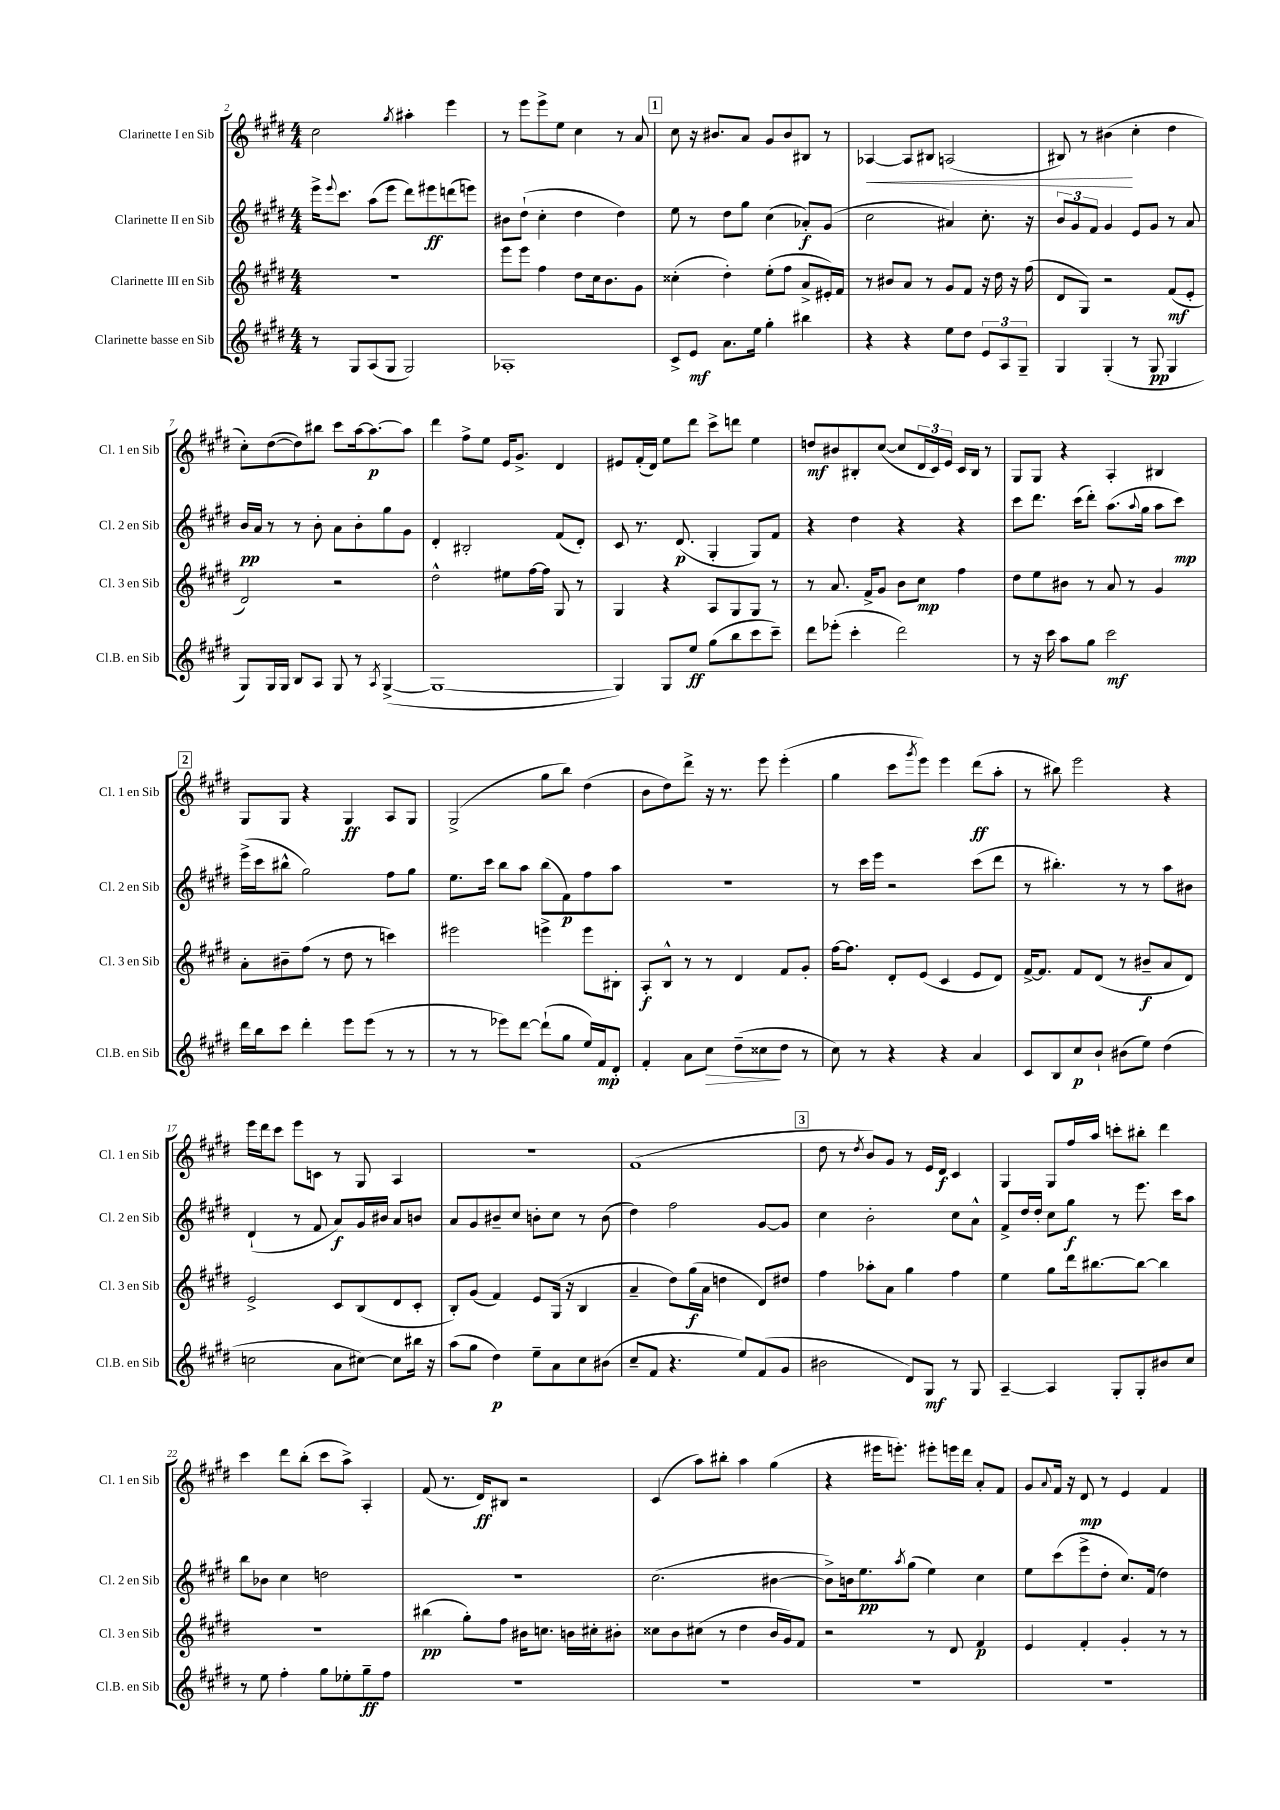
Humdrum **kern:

**kern	**kern	**kern	**kern
*staff4	*staff3	*staff2	*staff1
*clefG2	*clefG2	*clefG2	*clefG2
*k[f#c#g#d#]	*k[f#c#g#d#]	*k[f#c#g#d#]	*k[f#c#g#d#]
*M4/4	*M4/4	*M4/4	*M4/4
8r	1r	16eee^	2cc#
.	.	8qqeee	.
.	.	8.ccc#	.
8G#	.	.	.
(8A	.	(8aa	.
8G#	.	8eee	.
.	.	.	8qgg#
2G#)	.	8ddd#)	4aa#'
.	.	8eee#	.
.	.	(8ddd	4eee
.	.	8eee)	.
=	=	=	=
1A-'	8eee	8b#	8r
.	8eee	(8dd#`	8eee
.	4ff#	4cc#'	8eee^
.	.	.	8ee
.	8dd#	4dd#	4cc#
.	16cc#	.	.
.	8.b	.	.
.	.	4dd#)	8r
.	8g#	.	8a
=	=	=	=
8c#^	(4cc##'	8ee	8cc#
8e	.	8r	16r
.	.	.	8.b#
8.a	4dd#')	8dd#	.
.	.	8gg#	8a
16ee	.	.	.
4gg#'	(8ee'	(4cc#	8g#
.	8ff#	.	8b#
4bb#	8a^	8a-')	8B#
.	16e#')	(8g#	8r
.	16f#	.	.
=	=	=	=
4r	8r	2cc#	[4A-
.	8b#	.	.
4r	8a	.	8A-]
.	8r	.	8B#
8ee	8g#	4a#)	(2A
8dd#	8f#	.	.
12e	16r	8.cc#'	.
.	16dd#	.	.
12A	.	.	.
.	16r	.	.
12G#~	.	.	.
.	(16ff#	16r	.
=	=	=	=
4G#	8d#	12b	8B#)
.	.	12g#	.
.	8G#)	.	8r
.	.	12f#	.
(4G#'	2r	4g#	(4b#
8r	.	8e	4cc#'
8G#	.	8g#	.
4G#	(8f#	8r	4dd#
.	8e'	8a	.
=	=	=	=
8G#)	2d#)	16b	8cc#')
.	.	16a	.
16G#	.	8r	([8dd#
16G#	.	.	.
8B	.	8r	8dd#])
8A	.	8b'	8bb#
8G#	2r	8a	8ccc#
8r	.	8b'	[16aa
.	.	.	8.aa_
8qA	.	.	.
([4G#^	.	8gg#	.
.	.	8g#	8aa]
=	=	=	=
1G#_	2dd#^^	4d#'	4ddd#
.	.	2B#'	8ff#^
.	.	.	8ee
.	8ee#	.	16e
.	.	.	8.g#^
.	[16ff#	.	.
.	16ff#]	.	.
.	8G#	(8f#	4d#
.	8r	8d#')	.
=	=	=	=
4G#])	4G#	8c#	8e#
.	.	8.r	(16f#'
.	.	.	16d#)
8G#	4r	.	8ee
.	.	(8.d#	.
8ee	.	.	8ddd#
(8gg#	8A	4G#'	8ccc#^
8bb	8G#	.	8ddd
8ccc#	8G#	8G#)	4ee
8ccc#~)	8r	8f#	.
=	=	=	=
8ddd#	8r	4r	8dd
(8eee-'	8.a	.	8b#
4ccc#'	.	4dd#	8B#'
.	16f#^	.	.
.	8g#	.	([8cc#
2ddd#)	8b	4r	8cc#]
.	8cc#	.	24d#
.	.	.	24c#)
.	.	.	24e
.	4ff#	4r	16c#
.	.	.	16B#
.	.	.	8r
=	=	=	=
8r	8dd#	8ccc#	8G#
16r	8ee	8.ddd#	8G#
16ccc#	.	.	.
8aa	8b#	.	4r
.	.	(16ccc#	.
8gg#	8r	8ddd#')	.
2ccc#	8a	(8.aa	4A'
.	8r	.	.
.	.	8qqaa	.
.	.	16gg#	.
.	4g#	8aa	4B#
.	.	8ccc#)	.
=	=	=	=
16ddd#	8a'	(16eee^	8G#
16bb	.	16ccc#	.
8ccc#	8b#~	8bb#^^	8G#
4ddd#'	(8ff#	2gg#)	4r
.	8r	.	.
8eee	8dd#	.	4G#
(8eee	8r	.	.
8r	4ccc)	8ff#	8A
8r	.	8gg#	8G#
=	=	=	=
8r	2eee#	8.ee	(2G#^
8r	.	.	.
.	.	16ccc#	.
8eee-)	.	8bb	.
[8ddd#	.	8aa	.
(8ddd#`]	4eee^	(8bb	8gg#
8gg#	.	8f#)	8bb)
16ee)	8eee	8ff#	(4dd#
16f#	.	.	.
8d#'	8B#'	8aa	.
=	=	=	=
4f#'	8A'	1r	8b
.	8B^^	.	8dd#)
8a	8r	.	8ddd#^
8cc#	8r	.	16r
.	.	.	8.r
(8dd#~	4d#	.	.
8cc##	.	.	8eee
8dd#	8f#	.	(4eee'
8r	8g#'	.	.
=	=	=	=
8cc#)	[16ff#	8r	4gg#
.	8.ff#]	.	.
8r	.	16ccc#	.
.	.	16eee	.
4r	8d#'	2r	8ccc#
.	.	.	8qggg#
.	(8e	.	8eee)
4r	4c#	.	4eee
4a	8e	(8ccc#	(8ddd#
.	8d#)	8ddd#	8aa'
=	=	=	=
8c#	[16f#^	8r	8r
.	8.f#]	.	.
8B	.	4.bb#')	8bb#)
8cc#	8f#	.	2eee
8b`	(8d#	.	.
(8b#	8r	8r	.
8ee)	8b#~	8r	.
(4dd#	8a	8aa	4r
.	8d#)	8b#	.
=	=	=	=
2cc	2e^	(4d#`	16eee
.	.	.	16ddd#
.	.	.	8ccc#
.	.	8r	8eee
.	.	8f#	8c
8a	8c#	8a)	8r
[8cc#)	(8B	16g#	8G#
.	.	16b#	.
8cc#]	8d#	8a	4A
16bb#	8c#'	8b	.
16r	.	.	.
=	=	=	=
(8aa	8B')	8a	1r
8gg#	(8g#	8g#	.
4dd#)	4f#)	8b#~	.
.	.	8cc#	.
8ee~	8e	8b'	.
8a	(16G#	8cc#	.
.	16r	.	.
8cc#	4B	8r	.
(8b#	.	(8b	.
=	=	=	=
8cc#~	4a~	4dd#)	(1f#
8f#	.	.	.
4.r	8dd#)	2ff#	.
.	(16gg#	.	.
.	16a	.	.
.	4dd	.	.
8ee)	.	.	.
(8f#	8d#)	[8g#	.
8g#	8dd#	8g#]	.
=	=	=	=
2b#	4ff#	4cc#	8dd#
.	.	.	8r
.	.	.	8qdd#
.	8aa-'	2b'	8b)
.	8a	.	8g#
8d#)	4gg#	.	8r
8G#	.	.	16e
.	.	.	16d#
8r	4ff#	8cc#	4c#
8G#	.	8a^^	.
=	=	=	=
[4A~	4ee	8f#^	4G#
.	.	16dd#	.
.	.	16dd#'	.
4A]	8gg#	8cc#	8G#
.	16ddd#	8gg#	16ff#
.	[8.bb#	.	16aa
8G#'	.	8r	8ccc'
8G#'	8bb#_	8.eee	8bb#'
8b#	4bb#]	.	4ddd#
.	.	16ccc#	.
8cc#	.	8aa	.
=	=	=	=
8r	1r	8bb	4ccc#
8ee	.	8b-	.
4ff#'	.	4cc#	8ddd#
.	.	.	(8bb'
8gg#	.	2dd	8ccc#
8ee-'	.	.	8aa^)
8gg#~	.	.	4A'
8ff#	.	.	.
=	=	=	=
1r	(4bb#	1r	(8f#
.	.	.	8.r
.	8gg#')	.	.
.	.	.	16d#)
.	8ff#	.	8B#
.	16b#	.	2r
.	8.cc	.	.
.	16b	.	.
.	16cc#'	.	.
.	8b#'	.	.
=	=	=	=
1r	8cc##	(2.cc#	(4c#
.	8b	.	.
.	(8cc#	.	8aa)
.	8r	.	8bb#'
.	4dd#	.	4aa
.	16b	[4b#	(4gg#
.	16g#)	.	.
.	8f#	.	.
=	=	=	=
1r	2r	8b#^])	4r
.	.	16b	.
.	.	8.ee	.
.	.	.	16eee#
.	.	.	8.eee')
.	.	8qaa	.
.	.	(8gg#	.
.	8r	4ee)	8eee#'
.	8d#	.	16eee
.	.	.	16ddd#
.	4f#	4cc#	8a'
.	.	.	8f#
=	=	=	=
1r	4e	8ee	8g#
.	.	.	8qqa
.	.	(8ccc#	16f#
.	.	.	16r
.	4f#'	8eee^	8d#
.	.	8dd#'	8r
.	4g#'	8.cc#)	4e
.	.	(16f#	.
.	8r	4dd#)	4f#
.	8r	.	.
==	==	==	==
*-	*-	*-	*-
